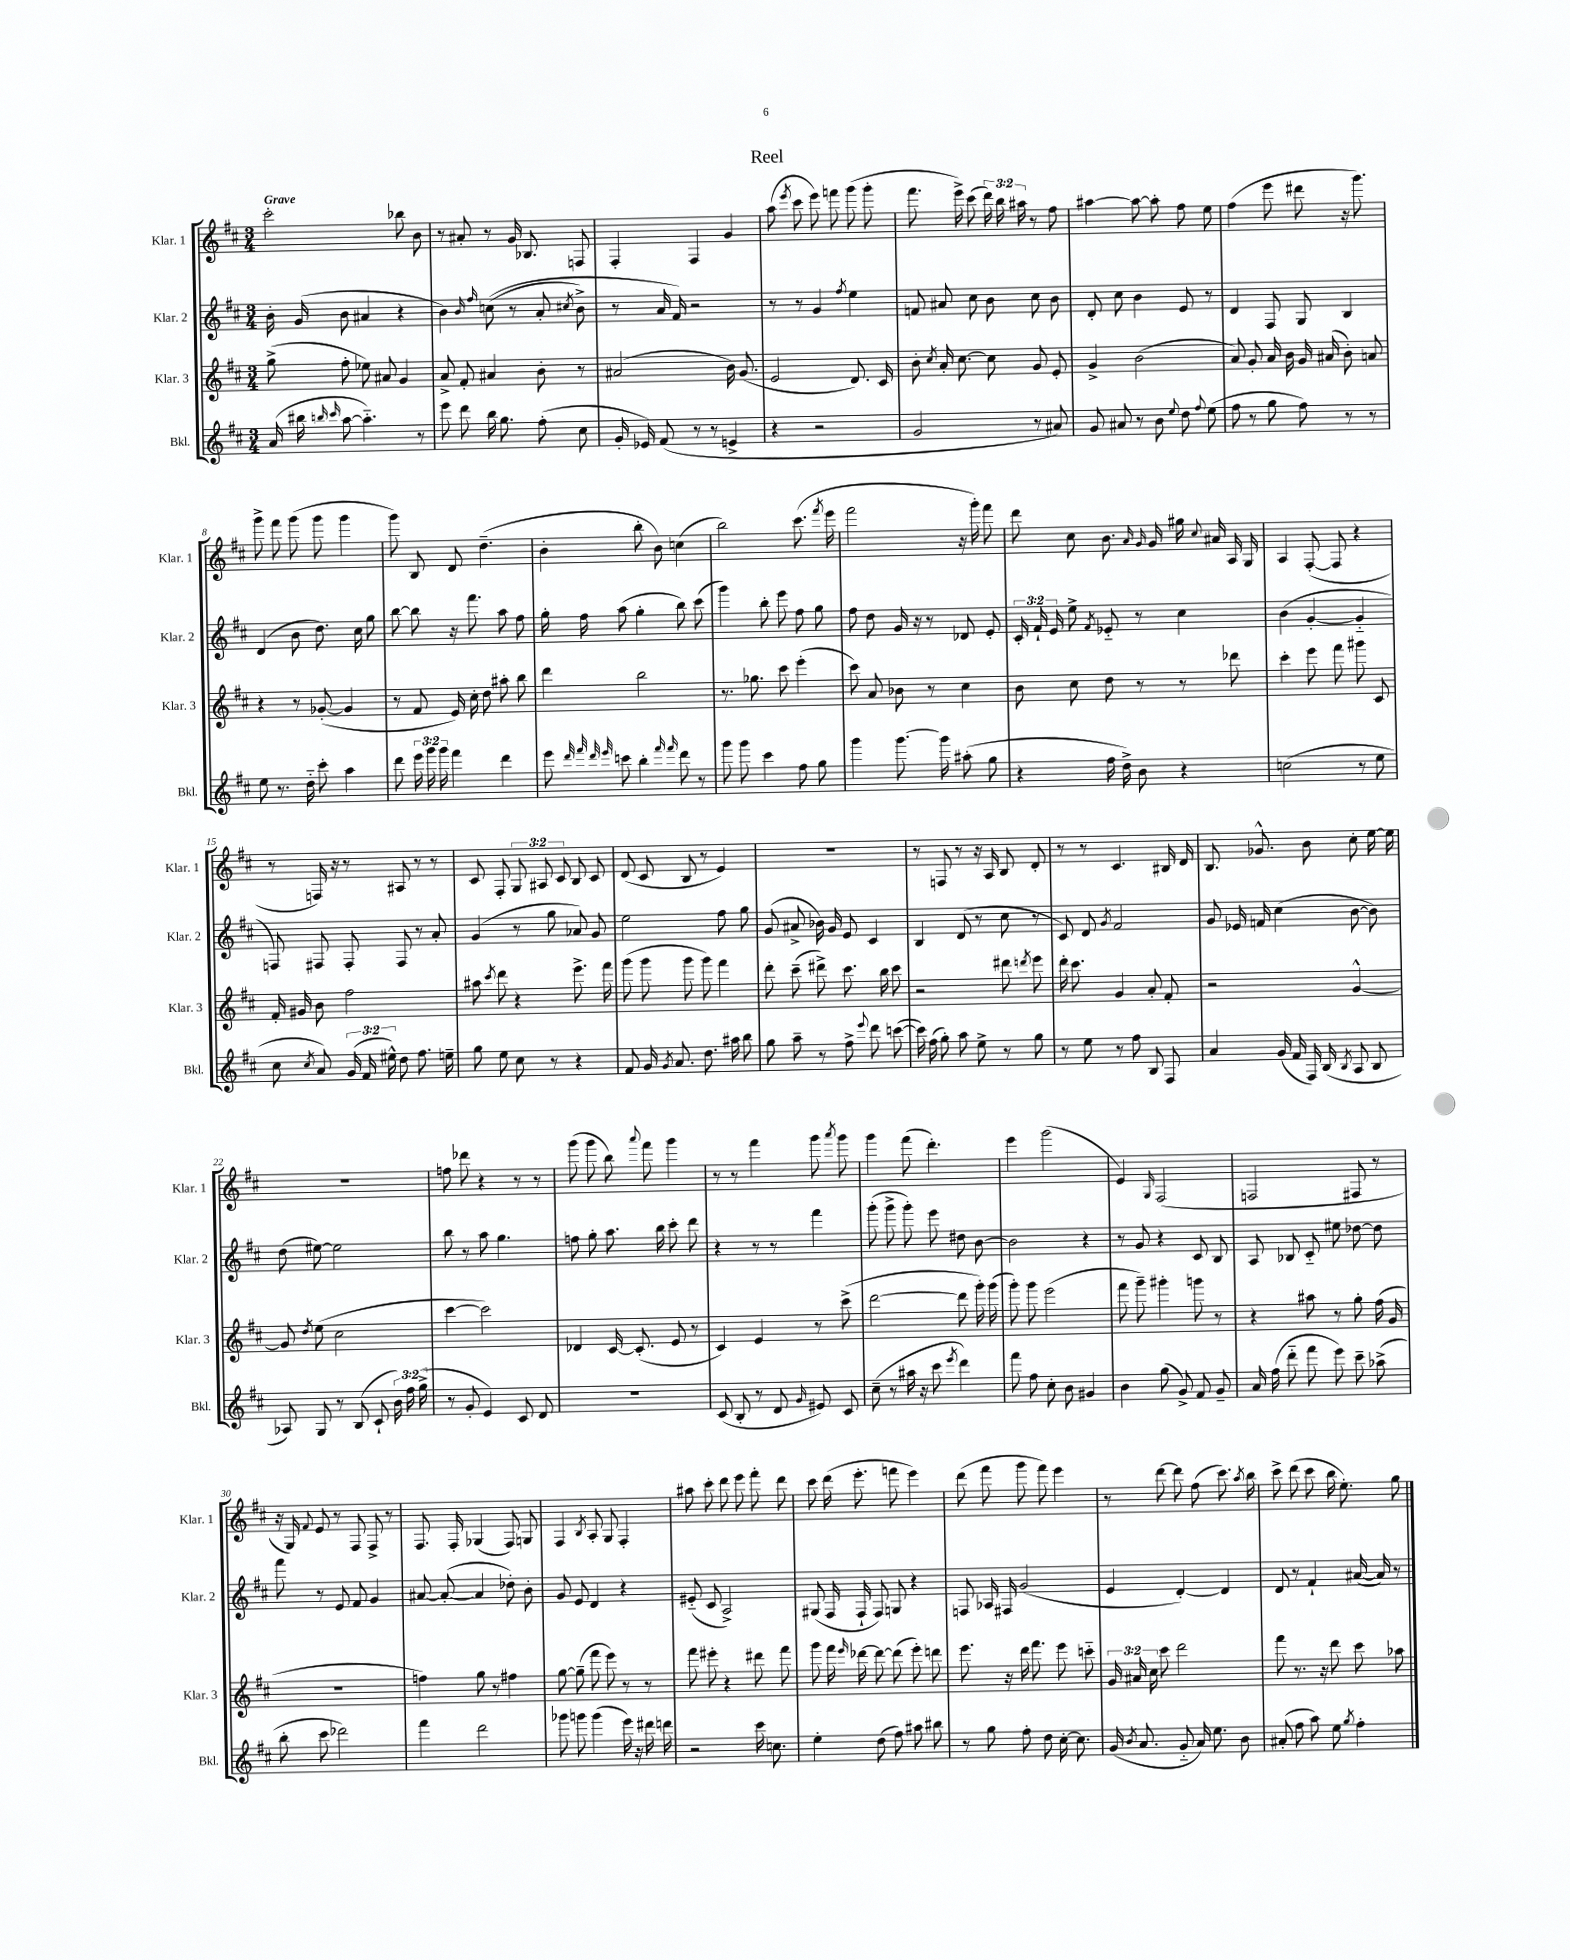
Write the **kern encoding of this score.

**kern	**kern	**kern	**kern
*staff4	*staff3	*staff2	*staff1
*clefG2	*clefG2	*clefG2	*clefG2
*k[f#c#]	*k[f#c#]	*k[f#c#]	*k[f#c#]
*M3/4	*M3/4	*M3/4	*M3/4
(16a	(8gg^	16b'	2ccc#'
16bb#	.	(16g	.
16qqbb	.	.	.
16qqccc#	.	.	.
[8aa	8ff#'	8b	.
4.aa'~])	8ee-)	4a#	.
.	8a#	.	.
.	4g	4r	8bb-
8r	.	.	8b
=	=	=	=
8eee	8a^	4b)	8r
8ddd	8f#'	.	8a#'
.	.	16qqb	.
.	.	16qqff#	.
16bb	4a#	&((8cc	8r
8.gg	.	.	.
.	.	8r	16g
.	.	.	8.B-
(8ff#'	8b'	8a'	.
.	.	8qcc#	.
8cc#	8r	8b^)	8F
=	=	=	=
16g'	(2a#	8r	4F#'
16e-)	.	.	.
(8f#	.	16a	.
.	.	16f#&)	.
8r	.	2r	4F#
8r	.	.	.
4e^	16b)	.	4g
.	(8.g	.	.
=	=	=	=
4r	2e	8r	(8aa
.	.	.	8qeee
.	.	8r	8ccc#
2r	.	4g	8eee)
.	.	.	8fff
.	.	8qff#	.
.	8.d)	4ee	(8ggg
.	.	.	8ggg'
.	16c#	.	.
=	=	=	=
2g	8b'	8f	8.fff#
.	8qcc#	.	.
.	16a'	8a#	.
.	[8.cc#	.	16eee^)
.	.	8cc#	(8ccc#
.	8cc#]	8b	24ddd)
.	.	.	24bb
.	.	.	24aa#
8r	8g	8cc#	8r
8a#)	8e'	8b	8ff#
=	=	=	=
8g	4g^	8d'	[4aa#
8a#	.	8cc#	.
8r	(2b	4b	8aa#_
8b	.	.	8aa#']
8qqee	.	.	.
8dd	.	8e	8ff#
8qqff#	.	.	.
(8ee	.	8r	8ee
=	=	=	=
8ff#	8a)	4d	(4ff#
8r	8g'	.	.
8gg	16a	8F#	8eee
.	16b	.	.
8ff#)	16g	8G	8ddd#
.	(16a#	.	.
8r	8b')	4B	16r
.	.	.	8.ggg)
8r	8a	.	.
=	=	=	=
8ee	4r	(4d	8ggg^
8.r	.	.	8fff#
.	8r	8b	(8ggg
16dd'~	.	.	.
8ccc#'	([8g-'	8.dd)	8ggg
4aa	4g-]	.	4ggg
.	.	16cc#	.
.	.	8gg	.
=	=	=	=
8ddd	8r	[8bb	8ggg)
24eee	8f#	8bb]	8B
24ggg	.	.	.
24ggg	.	.	.
4fff#	16e)	16r	8d
.	16cc#'	8.fff#	.
.	8dd	.	(4.dd~
4ddd	8aa#'	8aa	.
.	8bb	8ff#	.
=	=	=	=
8eee	4ddd	16gg'	4b'
.	.	16ff#	.
32qqddd	.	.	.
32qqfff#	.	.	.
32qqddd	.	.	.
32qqeee	.	.	.
8ccc	.	(8aa	.
4bb'	2bb	4gg'	8bb'
.	.	.	8b)
16qqfff#	.	.	.
16qqfff#	.	.	.
8ddd	.	8bb)	(4cc
8r	.	(8ccc#	.
=	=	=	=
8ggg	8.r	4ggg)	2bb)
8ggg	.	.	.
.	8.gg-	.	.
4ccc#	.	8bb'	.
.	8ccc#	8eee	.
8ff#	(4eee'	8ff#	(8.ccc#
8gg	.	8gg	.
.	.	.	8qfff#
.	.	.	16eee
=	=	=	=
4ggg	8ccc#)	8ff#	2fff#
.	8a	8dd	.
[8.ggg	8b-	16g	.
.	.	16r	.
.	8r	8r	.
16ggg]	.	.	.
(8aa#'	4cc#	8d-	16r
.	.	.	16ggg')
8gg	.	8e'	8fff#
=	=	=	=
4r	8b	24c#'	8ddd
.	.	24f#`	.
.	.	24e	.
.	8cc#	8ee^	8cc#
.	.	8qf#	.
16ff#	8dd	8e-'~	8.b
16dd^)	.	.	.
8b	8r	8r	.
.	.	.	16qqa
.	.	.	16qqg
.	.	.	16g
4r	8r	4cc#	16gg#
.	.	.	8qqcc#
.	.	.	16a#
.	8ddd-	.	16A
.	.	.	16G
=	=	=	=
(2cc	4ccc#'	(4b	4A
.	8eee	[4g'	([8F#'
.	8fff#	.	8F#]
8r	8ggg#	4g'~]	4r
8ee	8c#	.	.
=	=	=	=
8cc#	16f#'	8F)	8r
.	16g#	.	.
8qcc#	.	.	.
8a)	8b	8F#	16F)
.	.	.	16r
(24g	2ff#	8F#'	8r
24f#	.	.	.
24ee#^^)	.	.	.
8dd	.	8F#	8A#
8.ff#	.	8r	8r
.	.	8a'	8r
16ee~	.	.	.
=	=	=	=
8gg	8aa#	(4g	8c#
.	8qccc#	.	.
8ee	8ddd	.	8F#'
8cc#	4r	8r	12G
.	.	.	12A#
8r	.	8gg	.
.	.	.	12c#
4r	8.eee^	8a-)	8B
.	.	8g	8c#
.	16fff#	.	.
=	=	=	=
8f#	(8ggg	2ee	(8d
16g	8ggg	.	8c#
8qg	.	.	.
8.a	.	.	.
.	8ggg	.	8B
8.dd	8ggg)	.	8r
.	4fff#	8ff#	4e)
16aa#	.	.	.
8bb	.	8gg	.
=	=	=	=
8gg	8ddd'	(8g	2.r
8aa~	(8ccc#~	8a#^	.
8r	8ddd#^)	16b-)	.
.	.	16g	.
8ff#^	8.ccc#	8e	.
8qqeee	.	.	.
8ddd	.	4c#	.
.	16bb	.	.
([8ccc	8ccc#	.	.
=	=	=	=
16ccc])	2r	4B	8r
(16ff#	.	.	.
8gg')	.	.	8F
8aa	.	(8d	8r
8ee^	.	8r	16r
.	.	.	16A
8r	8ddd#	8cc#	8B
.	8qddd	.	.
8gg	8eee	8r	8d'
=	=	=	=
8r	16ddd'	8c#)	8r
.	8.ccc#	.	.
8ee	.	8d	8r
.	.	8qg	.
8r	4g	2f#	4.c#
8ff#	.	.	.
8B	8a'	.	.
8F#	8f#'	.	16B#
.	.	.	16d
=	=	=	=
4a	2r	8g	8.B
.	.	16e-	.
.	.	16f	8.g-^^
(16g	.	(4cc#	.
16f#	.	.	.
16F#)	.	.	8b
(16B	.	.	.
8qB	.	.	.
8A	[4g^^	[8b	8cc#'
8B	.	8b])	[16ee
.	.	.	16ee]
=	=	=	=
8A-)	8g]	(8dd	2.r
.	8qdd	.	.
8G	(8ee	[8ee#)	.
8r	2cc#	2ee#]	.
(8B	.	.	.
8c#`	.	.	.
24b)	.	.	.
24ff#	.	.	.
(24gg^	.	.	.
=	=	=	=
8r	[4ccc#	8bb	8ff
8g'	.	8r	8ddd-
4e)	2ccc#])	8aa	4r
.	.	4.gg	.
8c#	.	.	8r
8d	.	.	8r
=	=	=	=
2.r	4d-	8ff	(8ggg
.	.	8gg'	8ggg
.	[16c#	8.aa	8bb)
.	(8.c#']	.	.
.	.	.	8qqaaa
.	.	.	8fff#
.	.	16bb	.
.	8e	8ccc#'	4ggg
.	8r	8ddd	.
=	=	=	=
(8c#	4c#)	4r	8r
8B'	.	.	8r
8r	4e	8r	4fff#
8d	.	8r	.
16qqg	.	.	.
8e#)	8r	4fff#	8ggg
.	.	.	8qaaa
8c#	(8ccc#^	.	8ggg
=	=	=	=
(8cc#~	[2ddd	(8ggg'	4ggg
8r	.	8ggg^	.
16aa#	.	8ggg')	(8fff#
16r	.	.	.
8ccc#	.	8eee	4.ddd')
8qeee	.	.	.
4ddd)	8ddd]	8dd#	.
.	16ggg')	[8b	.
.	(16ggg	.	.
=	=	=	=
8fff#	8ggg')	2b]	4eee
8ff#	8ggg	.	.
8cc#'	(2eee	.	(2ggg
8b	.	.	.
4g#	.	4r	.
=	=	=	=
4b	8fff#	8r	4e)
.	8ggg~)	8g	.
.	.	.	16qqG
(8gg	4ggg#'	4r	(2F#
8g^)	.	.	.
8f#	8ggg	8c#	.
8g~	8r	8B	.
=	=	=	=
16a	4r	8A	2F
(16ff#	.	.	.
8ddd'~	.	8B-	.
8fff#	8aa#	8c#'~	.
8eee)	8r	8ee#	.
8ccc#~	8gg'	[8dd-	8F#
(8aa-^	(16ff#	8dd-]	8r
.	16g	.	.
=	=	=	=
8bb'	2.r	8fff#	16r
.	.	.	16G)
.	.	.	8qqf#
8ccc#	.	8r	8e
2ddd-)	.	8e	8r
.	.	8f#	8F#
.	.	4g	8F#^
.	.	.	8r
=	=	=	=
4fff#	4ff)	[8a#	8.F#
.	.	(8a#'_	.
.	.	.	16F#'
2ddd	8gg	4a#]	(4G-
.	8r	.	.
.	4ff#	8dd-')	8F#)
.	.	8b'	8G
=	=	=	=
8ggg-	[8gg	8g	4F#
8ggg	(8gg~]	8e	.
.	.	.	8qB
(4ggg	8fff#	4d	8A'
.	8eee)	.	8G
16eee)	8r	4r	4F#'
16r	.	.	.
16ddd#	8r	.	.
16ddd	.	.	.
=	=	=	=
2r	8fff#	(8e#'~	8aa#
.	8eee#'	8c#	8ccc#'
.	4r	2A^)	8ddd
.	.	.	8eee
16ccc#	8ddd#	.	8fff#'
8.cc	.	.	.
.	8fff#	.	8ddd
=	=	=	=
4ee'	8ggg	(8G#	8ccc#
.	16fff#	16F#	(16ddd
.	16qqeee	.	.
.	[16ddd-	16F#`	8.eee'
(8dd	8ddd-_	8F#)	.
8ff#)	(8ddd-]	8G	8fff
8aa#	8eee')	4r	4eee)
8bb#	8ddd	.	.
=	=	=	=
8r	8.eee	8F	(8ddd
8gg	.	16A-	8fff#
.	16r	16F#	.
8ff#'	16ddd	(2g	8ggg
.	8.fff#	.	.
8dd	.	.	8fff#)
[16cc#'	8eee	.	4eee
8.cc#]	.	.	.
.	8ccc'~	.	.
=	=	=	=
(16g	24g	4e	8r
.	24a#	.	.
8qb	.	.	.
8.a	.	.	.
.	24cc#	.	.
.	8ccc#	.	[8ddd
8g'~	2ddd	[4d')	8ddd]
16a)	.	.	(8ff#
8.ee	.	.	.
.	.	4d]	8.ccc#)
8b	.	.	.
.	.	.	8qaa
.	.	.	16bb
=	=	=	=
(8a#'	8fff#	8d	8ccc#^
8ff#	8.r	8r	(8ddd
8aa)	.	4f#`	8ccc#
.	16r	.	.
8ee	8ddd	.	16bb
.	.	.	8.ee')
8qgg	.	.	.
4ff#'	8ccc#	([16a#	.
.	.	16a#])	.
.	8aa-	8r	8gg
==	==	==	==
*-	*-	*-	*-
